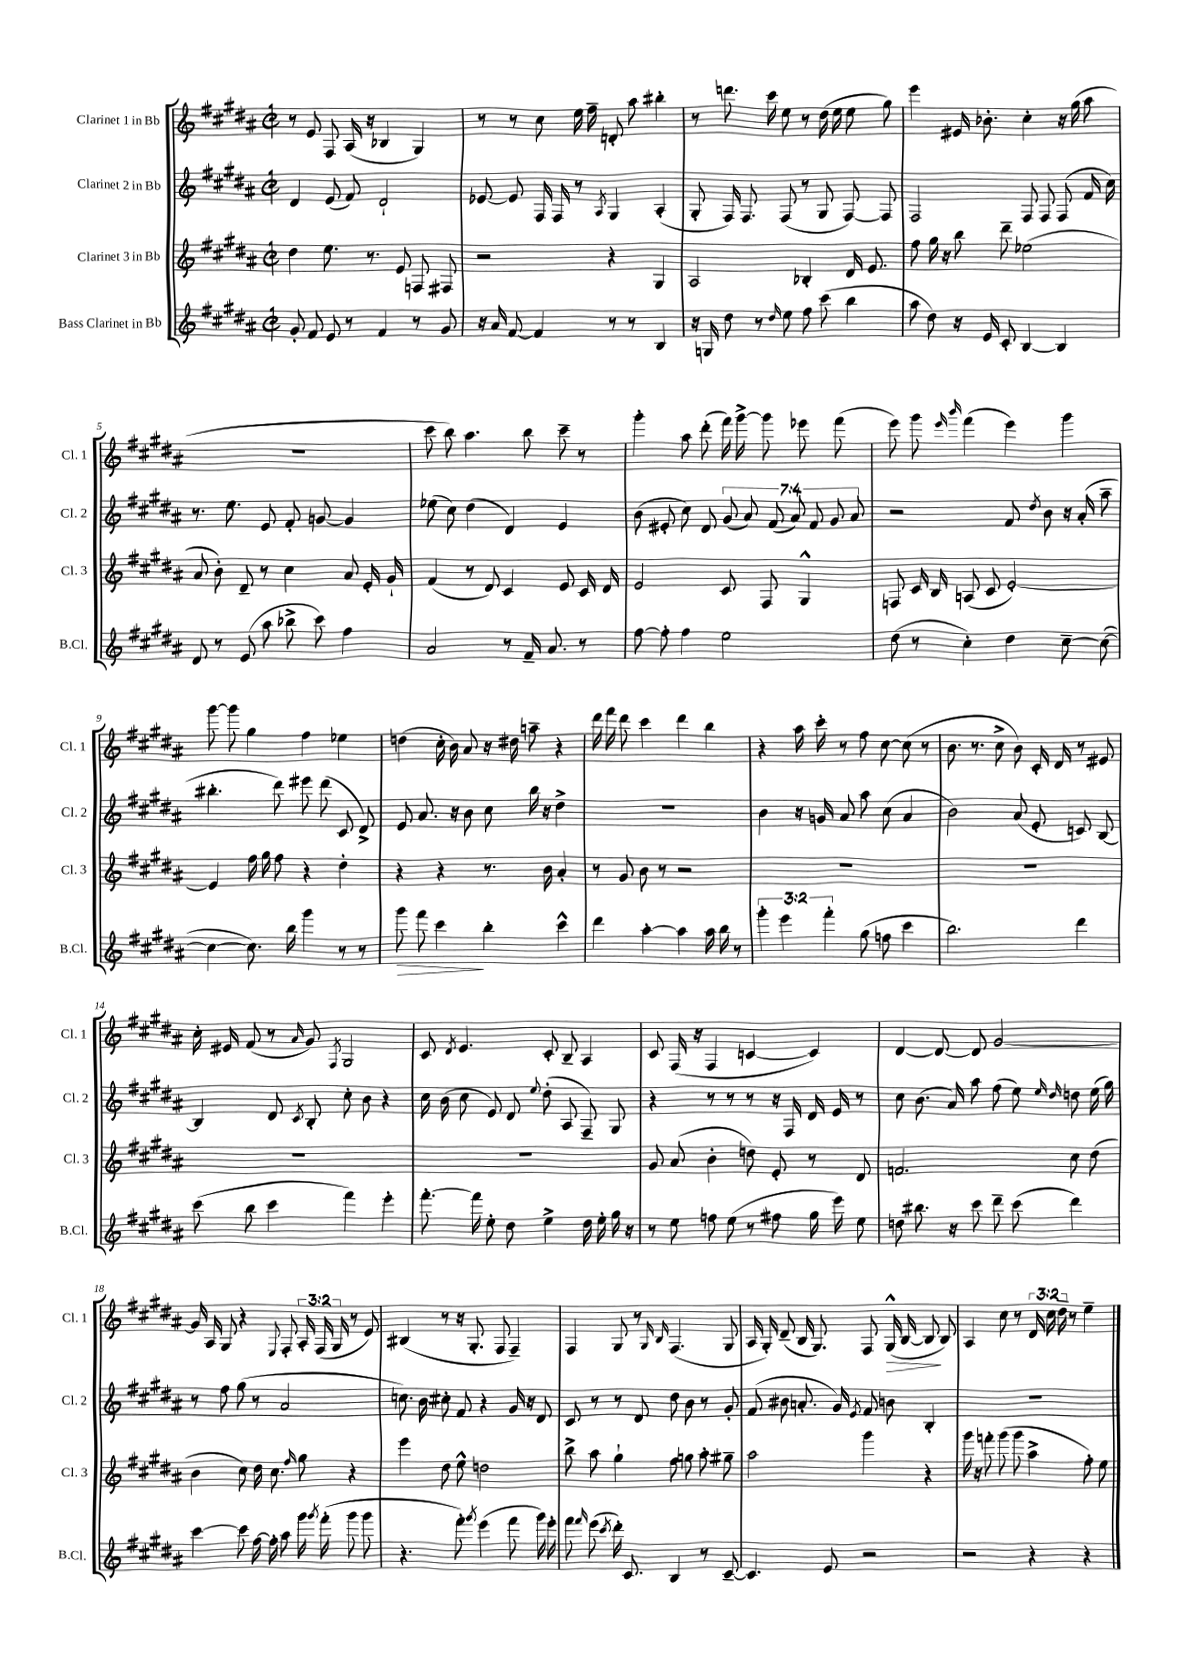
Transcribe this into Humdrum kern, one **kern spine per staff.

**kern	**dynam	**kern	**kern	**kern	**dynam
*part4	*part4	*part3	*part2	*part1	*part1
*staff4	*staff4	*staff3	*staff2	*staff1	*staff1
*I"Bass Clarinet in Bb	*	*I"Clarinet 3 in Bb	*I"Clarinet 2 in Bb	*I"Clarinet 1 in Bb	*
*I'B.Cl.	*	*I'Cl. 3	*I'Cl. 2	*I'Cl. 1	*
*clefG2	*	*clefG2	*clefG2	*clefG2	*
*k[f#c#g#d#a#]	*	*k[f#c#g#d#a#]	*k[f#c#g#d#a#]	*k[f#c#g#d#a#]	*
*M2/2	*	*M2/2	*M2/2	*M2/2	*
*met(c|)	*	*met(c|)	*met(c|)	*met(c|)	*
=1	=1	=1	=1	=1	=1
8g#'/	.	4dd#\	4d#/	8r	.
8f#/	.	.	.	8e/	.
8e/	.	8.ee\	(8e/	8F#/	.
8r	.	.	8f#/)	(16A#/	.
.	.	8.r	.	16r	.
4f#/	.	.	2d#`/	4B-X/	.
.	.	8e/	.	.	.
8r	.	8Fn/	.	4G#/)	.
8g#/	.	8F#X/	.	.	.
=2	=2	=2	=2	=2	=2
16r	.	2r	[8e-X/	8r	.
16a#/	.	.	.	.	.
[8f#/	.	.	8e-/]	8r	.
4f#/]	.	.	16F#/	8cc#\	.
.	.	.	16F#/	.	.
.	.	.	8r	16ee\	.
.	.	.	.	16ff#~\	.
.	.	.	8qA#/	.	.
8r	.	4r	4G#/	8dn'/	.
8r	.	.	.	8aa#\	.
4B/	.	4G#/	(4A#'/	4bb#X'\	.
=3	=3	=3	=3	=3	=3
16r	.	2A#/	8G#'/	8r	.
16Gn/	.	.	.	.	.
8dd#\	.	.	16F#/)	8.dddn\	.
.	.	.	8.F#/	.	.
8r	.	.	.	.	.
.	.	.	.	16ccc#\	.
16qqdd#/	.	.	.	.	.
8ee\	.	.	(8F#/	8ee\	.
8ff#\	.	4B-X'/	8r	8r	.
(8ccc#\	.	.	8G#/	(16dd#\	.
.	.	.	.	16ee\	.
4bb\	.	16d#/	[8F#/)	8ee\	.
.	.	8.e/	.	.	.
.	.	.	8F#/]	8gg#\)	.
=4	=4	=4	=4	=4	=4
8aa#\	.	8ff#\	2F#/	4eee\	.
8dd#\)	.	16gg#\	.	.	.
.	.	16r	.	.	.
16r	.	8bb\	.	16e#X/	.
16e/	.	.	.	8.b-X'\	.
8c#'/	.	8ddd#~\	.	.	.
[4B/	.	(2ee-X\	8F#/	4cc#'\	.
.	.	.	8F#/	.	.
4B/]	.	.	(8F#/	16r	.
.	.	.	.	(16gg#\	.
.	.	.	16f#/	8aa#\	.
.	.	.	16cc#\)	.	.
!!LO:LB:g=z
=5	=5	=5	=5	=5	=5
8d#/	.	8a#/	8.r	1r	.
8r	.	8b'\)	.	.	.
.	.	.	8.ee\	.	.
(8e/	.	8d#~/	.	.	.
8aa#\	.	8r	8e/	.	.
8bb-X^\	.	4cc#\	8f#'/	.	.
8ccc#\)	.	.	[8gn/	.	.
4ff#\	.	8a#/	4g/]	.	.
.	.	16e'/	.	.	.
.	.	16g#`/	.	.	.
=6	=6	=6	=6	=6	=6
2a#/	.	(4f#/	(8ee-X\	8ccc#\	.
.	.	.	8cc#\)	8bb\)	.
.	.	8r	(4dd#\	4.aa#\	.
.	.	8d#/)	.	.	.
8r	.	4c#/	4d#/)	.	.
16f#~/	.	.	.	8bb\	.
8.a#/	.	.	.	.	.
.	.	8e/	4e/	8ccc#~\	.
8r	.	16c#/	.	8r	.
.	.	16d#/	.	.	.
=7	=7	=7	=7	=7	=7
[8ff#\	.	2e/	(8b\	4ggg#'\	.
8ff#'\]	.	.	8e#X'/	.	.
4ff#\	.	.	8cc#\)	8aa#\	.
.	.	.	8d#/	(8ddd#'\	.
2ee\	.	8c#/	(14g#/	16fff#\)	.
.	.	.	.	[16ggg#^\	.
.	.	.	14a#/)	.	.
.	.	8F#/	.	8ggg#\]	.
.	.	.	(14f#/	.	.
.	.	.	14a#/)	.	.
.	.	4G#^^/	.	8eee-X\	.
.	.	.	14f#/	.	.
.	.	.	14g#/	.	.
.	.	.	.	(8fff#\	.
.	.	.	14a#/	.	.
=8	=8	=8	=8	=8	=8
(8dd#\	.	8Fn/	2r	8eee\)	.
8r	.	16c#/	.	8ggg#\	.
.	.	16B/	.	.	.
.	.	.	.	16qqeee/	.
.	.	.	.	16qqbbb/	.
4cc#'\)	.	(8An/	.	(4fff#\	.
.	.	8c#/	.	.	.
4dd#\	.	[2e'/)	8f#/	4eee\)	.
.	.	.	8qdd#/	.	.
.	.	.	8b\	.	.
[8cc#~\	.	.	16r	4ggg#\	.
.	.	.	(16a#'/	.	.
(8cc#\_	.	.	8aa#~\	.	.
!!LO:LB:g=z
=9	=9	=9	=9	=9	=9
4cc#\_	.	4e/]	4.bb#X'\	[8ggg#\	.
.	.	.	.	8ggg#\]	.
8.cc#\])	.	16ff#\	.	4gg#\	.
.	.	16gg#\	.	.	.
.	.	8ff#\	8ddd#\)	.	.
16bb\	.	.	.	.	.
4ggg#\	.	4r	8eee#X\	4ff#\	.
.	.	.	(8ddd#\	.	.
8r	.	4dd#'\	8c#/	4ee-X\	.
8r	.	.	8d#^/)	.	.
=10	=10	=10	=10	=10	=10
!	!LO:HP:b	!	!	!	!
8ggg#\	>	4r	8e/	(4ddn\	.
8fff#\	.	.	8.a#/	.	.
4ccc#\	.	4r	.	16cc#'\	.
.	.	.	16r	16b\)	.
.	.	.	8b\	8a#/	.
4bb'\	]	8.r	8cc#\	16r	.
.	.	.	.	16dd#X\	.
.	.	.	16bb\	8aan~\	.
.	.	16b\	16r	.	.
4ccc#^^\	.	4a#'/	4dd#^\	4r	.
=11	=11	=11	=11	=11	=11
4ddd#\	.	8r	1r	16ddd#\	.
.	.	.	.	16fff#\	.
.	.	8g#/	.	8ddd#\	.
[4aa#'\	.	8b\	.	4ccc#\	.
.	.	8r	.	.	.
4aa#\]	.	2r	.	4ddd#\	.
16aa#\	.	.	.	4bb\	.
16bb\	.	.	.	.	.
8r	.	.	.	.	.
=12	=12	=12	=12	=12	=12
6ggg#'\	.	1r	4b\	4r	.
6eee\	.	.	.	.	.
.	.	.	16r	16aa#\	.
.	.	.	16gn/	16ccc#'\	.
6fff#'\	.	.	.	.	.
.	.	.	8a#/	8r	.
(8gg#\	.	.	8aa#\	8ff#\	.
8ffn\	.	.	(8cc#\	[8cc#\	.
4ccc#\	.	.	4a#/	(8cc#\]	.
.	.	.	.	8r	.
=13	=13	=13	=13	=13	=13
2.bb\)	.	1r	2b\)	8.b\	.
.	.	.	.	8.r	.
.	.	.	.	8cc#^\	.
.	.	.	(8a#/	8b\)	.
.	.	.	8e'/	16c#'/	.
.	.	.	.	16d#/	.
4ddd#\	.	.	8cn/)	8r	.
.	.	.	[8B/	8e#X/	.
!!LO:LB:g=z
=14	=14	=14	=14	=14	=14
(8ccc#\	.	1r	4B/]	16cc#'\	.
.	.	.	.	16e#X/	.
8bb\	.	.	.	(8f#/	.
4ccc#\	.	.	8d#/	8r	.
.	.	.	8qc#/	16qqa#/	.
.	.	.	8B'/	8g#/)	.
.	.	.	.	8qF#/	.
4fff#\)	.	.	8cc#'\	2G#/	.
.	.	.	8b\	.	.
4eee'\	.	.	4r	.	.
=15	=15	=15	=15	=15	=15
[8.fff#'\	.	1r	16cc#\	8c#/	.
.	.	.	(16b\	.	.
.	.	.	.	8qd#/	.
.	.	.	8cc#\	4.e/	.
16fff#\]	.	.	.	.	.
8ee'\	.	.	8e/)	.	.
8dd#\	.	.	8d#/	.	.
.	.	.	8qqee/	.	.
4ee^\	.	.	(8dd#'\	8c#'/	.
.	.	.	8A#/	8B~/	.
16dd#\	.	.	8F#~/)	4A#/	.
16ee'\	.	.	.	.	.
16gg#\	.	.	8G#/	.	.
16r	.	.	.	.	.
=16	=16	=16	=16	=16	=16
8r	.	8g#/	4r	8c#/	.
8ee\	.	(8a#/	.	(16F#/	.
.	.	.	.	16r	.
8ffn\	.	4b'\	8r	4F#/	.
(8ee\	.	.	8r	.	.
8r	.	8ddn\)	8r	[4cn/	.
8ff#X\	.	8e'/	16r	.	.
.	.	.	16F#/	.	.
16gg#\	.	8r	16d#/	4c/])	.
16eee\)	.	.	16e/	.	.
8ee\	.	8d#/	8r	.	.
=17	=17	=17	=17	=17	=17
8ddn\	.	2.fn/	8cc#\	[4d#/	.
8.bb#X\	.	.	(8.b\	.	.
.	.	.	.	8d#/_	.
16r	.	.	16a#/)	.	.
8ccc#\	.	.	8aa#\	8d#/]	.
8ddd#~\	.	.	(8ff#\	[2g#/	.
(8ccc#\	.	.	8ee\)	.	.
.	.	.	16qqee/	.	.
.	.	.	16qqdd#/	.	.
4ddd#\)	.	8cc#\	8ddn\	.	.
.	.	(8dd#\	(16ee\	.	.
.	.	.	16gg#\)	.	.
!!LO:LB:g=z
=18	=18	=18	=18	=18	=18
[4ccc#\	.	4b\	8r	16g#/]	.
.	.	.	.	16A#/	.
.	.	.	8ff#\	8G#/	.
8ccc#\]	.	8cc#\)	(8gg#\	4r	.
[16ff#\	.	16dd#\	8r	.	.
16ff#'\]	.	8.cc#\	.	.	.
.	.	.	.	8qqE/	.
8aa#\	.	.	2a#/	8F#'/	.
.	.	16qqff#/	.	.	.
16ggg#\	.	8gg#\	.	24A#'/	.
.	.	.	.	(24F#/	.
8qggg#/	.	.	.	.	.
(16fff#'\	.	.	.	.	.
.	.	.	.	24G#/	.
8ggg#\	.	4r	.	8r	.
8ggg#\	.	.	.	8e/)	.
=19	=19	=19	=19	=19	=19
4.r	.	4eee\	8.ccn\)	(4B#X/	.
.	.	.	16b\	.	.
.	.	8dd#\	8cc#X'\	8r	.
8fff#'\)	.	8ee^^\	8f#/	16r	.
.	.	.	.	8.G#'/	.
8qggg#/	.	.	.	.	.
(4eee\	.	2ddn\	4r	.	.
.	.	.	.	8F#/	.
8fff#\	.	.	16g#/	4F#~/)	.
.	.	.	16r	.	.
16ggg#\)	.	.	8d#/	.	.
16eee'\	.	.	.	.	.
=20	=20	=20	=20	=20	=20
8fff#\	.	8bb^\	8c#/	4F#/	.
16qqfff#/	.	.	.	.	.
(8eee\	.	8aa#\	8r	.	.
8qccc#/	.	.	.	.	.
16ddd#'\)	.	4gg#`\	8r	8G#/	.
8.c#/	.	.	.	.	.
.	.	.	8d#/	8r	.
.	.	.	.	16qqG#/	.
.	.	.	.	16qqB/	.
4B/	.	8ff#\	8dd#\	(4.F#/	.
.	.	8ggn\	8b\	.	.
8r	.	8aa#'\	8r	.	.
[8c#~/	.	8gg#X~\	8g#'/	8G#/	.
=21	=21	=21	=21	=21	=21
4.c#/]	.	2aa#\	(8f#/	16A#/	.
.	.	.	.	16G#'/)	.
.	.	.	8b#X\	(8d#~/	.
.	.	.	8.an'/	16B/	.
.	.	.	.	8.G#/)	.
8e/	.	.	.	.	.
.	.	.	16g#/)	.	.
.	.	.	8qe/	.	.
2r	.	4ggg#\	8f#/	8F#/	.
!	!	!	!	!	!LO:HP:b
.	.	.	8bn\	(16G#^^/	>
.	.	.	.	[16B/	.
.	.	4r	4B'/	8B/]	.
.	.	.	.	8B/)	]
=22	=22	=22	=22	=22	=22
2r	.	16ggg#\	1r	4A#/	.
.	.	16r	.	.	.
.	.	8fffn'\	.	.	.
.	.	(8ggg#\	.	8cc#\	.
.	.	8ggg#\	.	8r	.
4r	.	4aa#^\	.	24d#/	.
.	.	.	.	24cc#\	.
.	.	.	.	24dd#~\	.
.	.	.	.	8r	.
4r	.	8ff#'\)	.	4ee~\	.
.	.	8ee\	.	.	.
==	==	==	==	==	==
*-	*-	*-	*-	*-	*-
